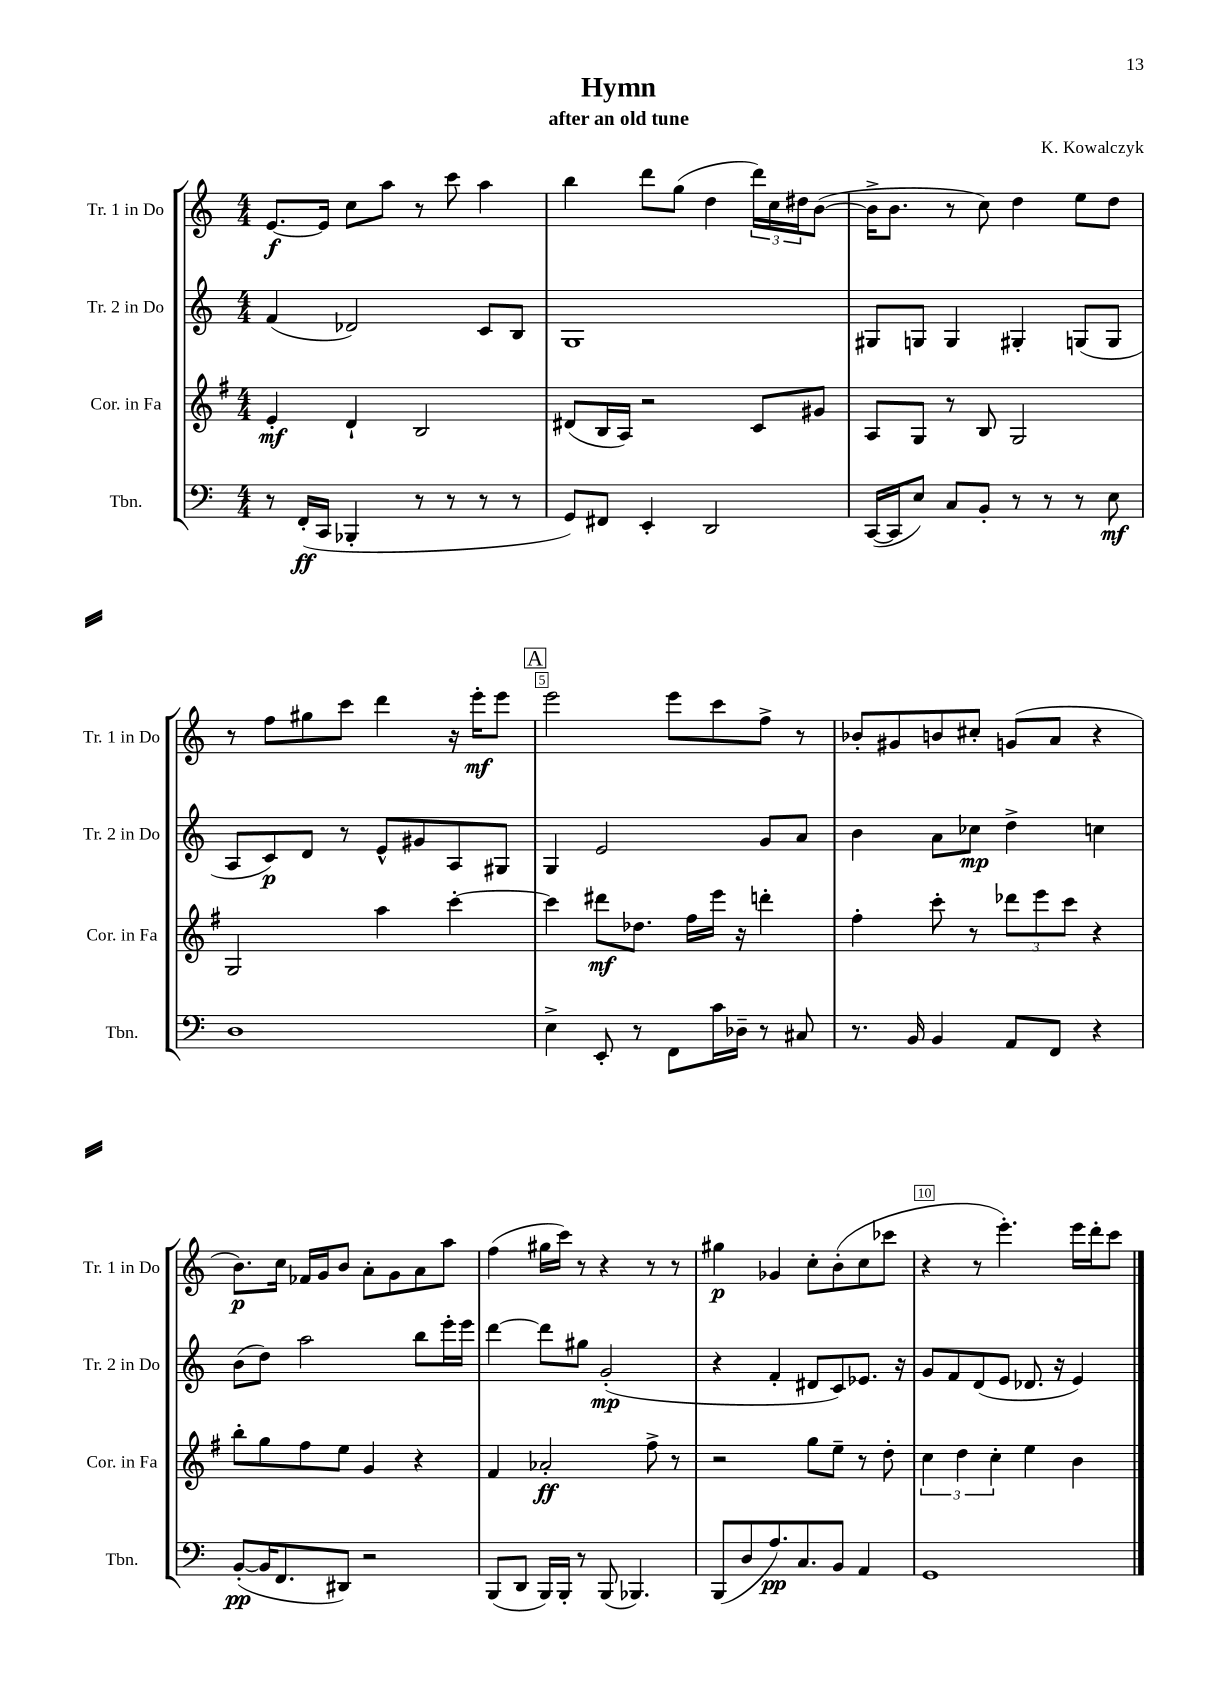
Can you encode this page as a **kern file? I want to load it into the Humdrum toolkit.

**kern	**kern	**kern	**kern
*staff4	*staff3	*staff2	*staff1
*clefF4	*clefG2	*clefG2	*clefG2
*k[]	*k[f#]	*k[]	*k[]
*M4/4	*M4/4	*M4/4	*M4/4
8r	4e'	(4f	[8.e
(16FF'	.	.	.
16CC	.	.	16e]
4BBB-'	4d`	2d-)	8cc
.	.	.	8aa
8r	2B	.	8r
8r	.	.	8ccc
8r	.	8c	4aa
8r	.	8B	.
=	=	=	=
8GG)	(8d#	1G	4bb
8FF#	16B	.	.
.	16A)	.	.
4EE'	2r	.	8ddd
.	.	.	(8gg
2DD	.	.	4dd
.	8c	.	24ddd)
.	.	.	24cc
.	.	.	24dd#
.	8g#	.	([8b
=	=	=	=
([16CC	8A	8G#	16b^]
16CC]	.	.	8.b
8E)	8G	8G	.
8C	8r	4G	8r
8BB'	8B	.	8cc)
8r	2G	4G#'	4dd
8r	.	.	.
8r	.	(8G	8ee
8E	.	8G	8dd
=	=	=	=
1D	2G	8A	8r
.	.	8c)	8ff
.	.	8d	8gg#
.	.	8r	8ccc
.	4aa	8e^^	4ddd
.	.	8g#	.
.	[4ccc'	8A	16r
.	.	.	16eee'
.	.	8G#	8eee
=	=	=	=
4E^	4ccc]	4G	2eee
8EE'	8ddd#	2e	.
8r	8.dd-	.	.
8FF	.	.	8eee
.	16ff#	.	.
16c	16eee	.	8ccc
16D-~	16r	.	.
8r	4ddd'	8g	8ff^
8C#	.	8a	8r
=	=	=	=
8.r	4ff#'	4b	8b-'
.	.	.	8g#
16BB	.	.	.
4BB	8ccc'	8a	8b
.	8r	8cc-	8cc#'
8AA	12ddd-	4dd^	(8g
.	12eee	.	.
8FF	.	.	8a
.	12ccc	.	.
4r	4r	4cc	4r
=	=	=	=
([8BB'	8bb'	(8b	8.b)
16BB]	8gg	8dd)	.
8.FF	.	.	16cc
.	8ff#	2aa	16f-
.	.	.	16g
8DD#)	8ee	.	8b
2r	4g	.	8a'
.	.	.	8g
.	4r	8bb	8a
.	.	16eee'	8aa
.	.	16eee	.
=	=	=	=
(8BBB	4f#	[4ddd	(4ff
8DD	.	.	.
16BBB)	2a-'	8ddd]	16gg#
16BBB'	.	.	16ccc)
8r	.	8gg#	8r
(8BBB	.	(2g'	4r
4.BBB-)	.	.	.
.	8ff#^	.	8r
.	8r	.	8r
=	=	=	=
(8BBB	2r	4r	4gg#
8D	.	.	.
8.A)	.	4f'	4g-
8.C	.	.	.
.	8gg	8d#	8cc'
8BB	8ee~	8c)	(8b'
4AA	8r	8.e-	8cc
.	8dd'	.	8ccc-
.	.	16r	.
=	=	=	=
1GG	6cc	8g	4r
.	.	8f	.
.	6dd	.	.
.	.	(8d	8r
.	6cc'	.	.
.	.	8e	4.eee')
.	4ee	8.d-	.
.	.	16r	.
.	4b	4e)	16eee
.	.	.	16ddd'
.	.	.	8ccc
==	==	==	==
*-	*-	*-	*-
